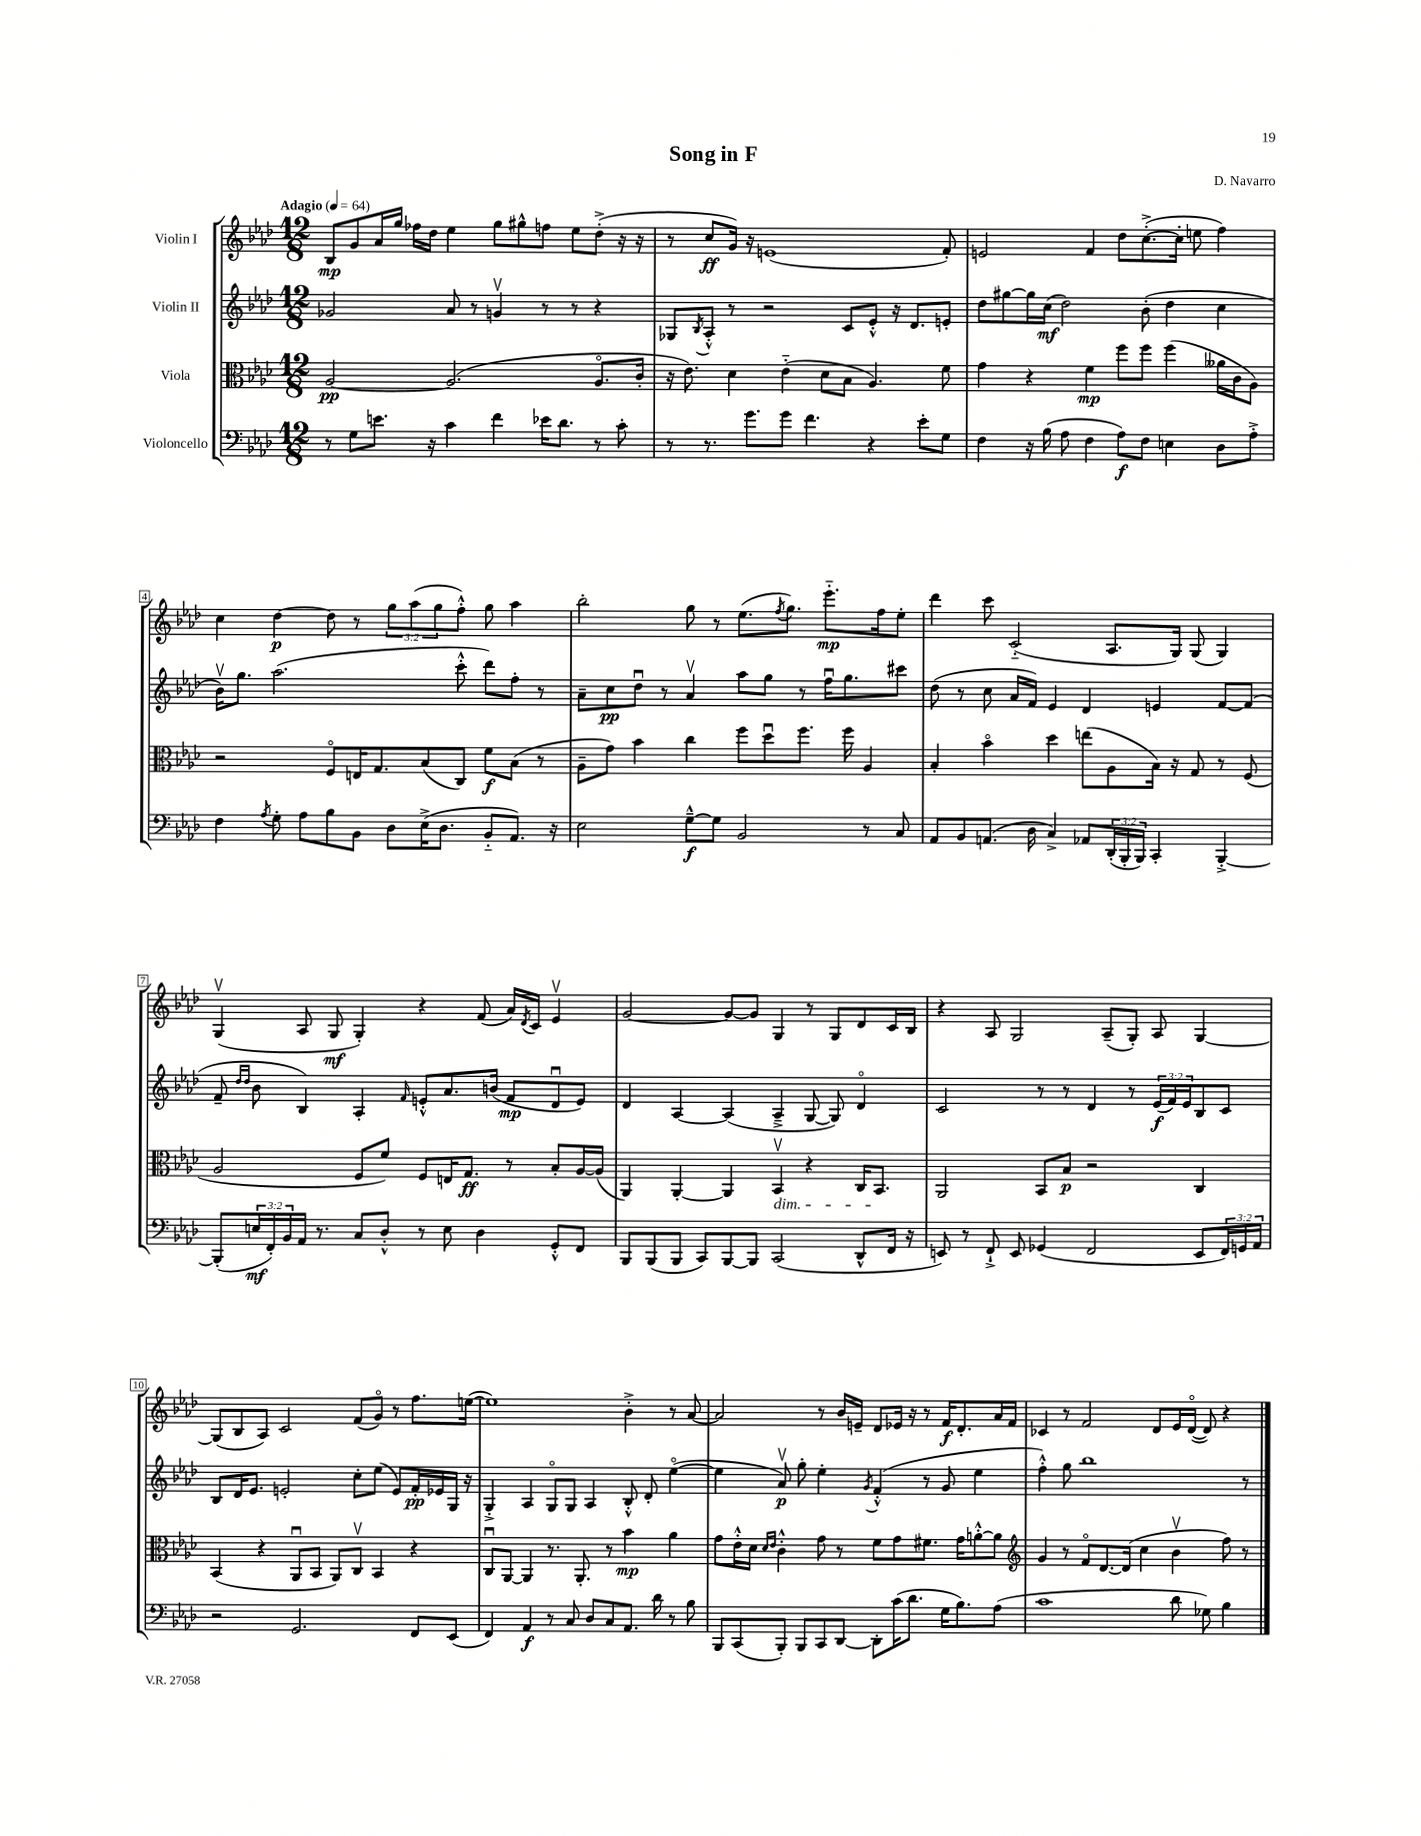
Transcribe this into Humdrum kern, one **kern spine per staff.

**kern	**dynam	**kern	**dynam	**kern	**dynam	**kern	**dynam
*part4	*part4	*part3	*part3	*part2	*part2	*part1	*part1
*staff4	*staff4	*staff3	*staff3	*staff2	*staff2	*staff1	*staff1
*I"Violoncello	*	*I"Viola	*	*I"Violin II	*	*I"Violin I	*
*clefF4	*	*clefC3	*	*clefG2	*	*clefG2	*
*k[b-e-a-d-]	*	*k[b-e-a-d-]	*	*k[b-e-a-d-]	*	*k[b-e-a-d-]	*
*M12/8	*	*M12/8	*	*M12/8	*	*M12/8	*
*MM64	*	*MM64	*	*MM64	*	*MM64	*
=1	=1	=1	=1	=1	=1	=1	=1
!	!	!	!	!	!	!LO:TX:a:B:t=Adagio	!
8r	.	[2A-/	pp	2g-X/	.	8B-/L	mp
8G\L	.	.	.	.	.	8g/	.
8.en\J	.	.	.	.	.	16a-/L	.
.	.	.	.	.	.	16gg/JJ	.
.	.	.	.	.	.	16ff-X\LL	.
16r	.	.	.	.	.	16dd-\JJ	.
4c\	.	(2.A-/]	.	8a-/	.	4ee-\	.
.	.	.	.	8r	.	.	.
4f\	.	.	.	4gnv/	.	8gg\L	.
.	.	.	.	.	.	8gg#X^^\	.
16e-X\KL	.	.	.	8r	.	8ffn\J	.
8.d-\J	.	.	.	.	.	.	.
.	.	.	.	8r	.	8ee-\L	.
8r	.	8.A-/L	.	4r	.	(8dd-'^\J	.
8c'\	.	.	.	.	.	16r	.
.	.	16c'/Jk	.	.	.	16r	.
=2	=2	=2	=2	=2	=2	=2	=2
8r	.	16r	.	8G-X/L	.	8r	.
.	.	8.e-\)	.	.	.	.	.
.	.	.	.	8qB-/	.	.	.
8.r	.	.	.	8A-'^^/J	.	8cc/L	ff
.	.	4d-\	.	8r	.	16g/Jk)	.
8.g\L	.	.	.	.	.	16r	.
.	.	.	.	2r	.	(1en	.
8g\J	.	(4e-\	.	.	.	.	.
4.f\	.	.	.	.	.	.	.
.	.	8d-\L	.	.	.	.	.
.	.	8B-\J	.	8c/L	.	.	.
4r	.	4.A-/)	.	8e-'^^/J	.	.	.
.	.	.	.	16r	.	.	.
.	.	.	.	8.d-/L	.	.	.
8e-'\L	.	.	.	.	.	.	.
8G\J	.	8f\	.	8en'/J	.	8f'/)	.
=3	=3	=3	=3	=3	=3	=3	=3
4F\	.	4g\	.	8dd-\L	.	2en/	.
.	.	.	.	[8gg#X\	.	.	.
16r	.	4r	.	16gg#\L]	.	.	.
(16B-\	.	.	.	(16cc\JJ	mf	.	.
8A-\	.	.	.	2dd-\)	.	.	.
4F\	.	4f\	mp	.	.	4f/	.
8A-\L)	f	8ff\L	.	.	.	8dd-\L	.
8F\J	.	8ff\J	.	(8b-'\	.	([8.cc'^\	.
4En\	.	(4ff\	.	4dd-\	.	.	.
.	.	.	.	.	.	16cc'\Jk]	.
.	.	.	.	.	.	8een\	.
8D-\L	.	16a--X\LL	.	4cc\	.	4ff\)	.
.	.	16c\J	.	.	.	.	.
8A-'^\J	.	8A-\J)	.	.	.	.	.
!!LO:LB:g=z
=4	=4	=4	=4	=4	=4	=4	=4
4F\	.	2r	.	16b-v\KL)	.	4cc\	.
.	.	.	.	8.gg\J	.	.	.
8qA-/	.	.	.	.	.	.	.
8G'\	.	.	.	(2.aa-\	.	[4dd-\	p
8A-\L	.	.	.	.	.	.	.
8B-\	.	8F/L	.	.	.	8dd-\]	.
8BB-\J	.	16En/K	.	.	.	8r	.
.	.	8.G/	.	.	.	.	.
8D-\L	.	.	.	.	.	12gg\L	.
.	.	.	.	.	.	(12aa-\	.
(16E-^\K	.	(8B-/	.	.	.	.	.
.	.	.	.	.	.	12gg\	.
8.D-\J	.	.	.	.	.	.	.
.	.	8C/J)	.	8ccc'^^\	.	8ff'^^\J)	.
8BB-/L	.	8f\L	f	8ddd-\L)	.	8gg\	.
8.AA-/J)	.	(8B-\J	.	8ff'\J	.	4aa-\	.
.	.	8r	.	8r	.	.	.
16r	.	.	.	.	.	.	.
=5	=5	=5	=5	=5	=5	=5	=5
2E-\	.	8A-~\L	.	8a-~\L	.	2bb-'\	.
.	.	8g\J)	.	8cc\	pp	.	.
.	.	4b-\	.	8dd-u\J	.	.	.
.	.	.	.	8r	.	.	.
[8G~^^\L	f	4cc\	.	4a-v/	.	8gg\	.
8G\J]	.	.	.	.	.	8r	.
2BB-/	.	8ff\L	.	8aa-\L	.	(8.ee-\L	.
.	.	8dd-u\	.	8gg\J	.	.	.
.	.	.	.	.	.	8qff/	.
.	.	.	.	.	.	8.gg\J)	.
.	.	8.ff\J	.	8r	.	.	.
.	.	.	.	16ffu\KL	.	8.eee-\L	mp
.	.	16ff\	.	8.gg\	.	.	.
8r	.	4A-/	.	.	.	.	.
.	.	.	.	.	.	16ff\k	.
8C/	.	.	.	8ccc#X\J	.	8ee-'\J	.
=6	=6	=6	=6	=6	=6	=6	=6
8AA-/L	.	4B-'/	.	(8dd-\	.	4ddd-\	.
8BB-/	.	.	.	8r	.	.	.
(8.AAn/J	.	4b-\	.	8cc\	.	8ccc\	.
.	.	.	.	16a-/LL	.	(2c/	.
16D-\	.	.	.	16f/JJ)	.	.	.
4C^/)	.	4dd-\	.	4e-/	.	.	.
8AA-X/L	.	(8een\L	.	4d-/	.	.	.
(24DD-'/L	.	8A-\	.	.	.	8.A-/L	.
24BBB-'/	.	.	.	.	.	.	.
24BBB-/JJ)	.	.	.	.	.	.	.
4CC'/	.	16B-\Jk)	.	4en/	.	.	.
.	.	16r	.	.	.	16G/Jk)	.
.	.	8G/	.	.	.	(8G/	.
[4BBB-'^/	.	8r	.	[8f/L	.	4G/)	.
.	.	(8F/	.	(8f/J]	.	.	.
!!LO:LB:g=z
=7	=7	=7	=7	=7	=7	=7	=7
(8BBB-'/L]	.	2A-/	.	8f~/	.	(4Gv/	.
.	.	.	.	16qqdd-/LL	.	.	.
.	.	.	.	16qqdd-/JJ	.	.	.
24En/L	mf	.	.	8b-\	.	.	.
24FF'/)	.	.	.	.	.	.	.
24BB-/	.	.	.	.	.	.	.
16AA-/JJ	.	.	.	4B-/)	.	8A-/	.
8.r	.	.	.	.	.	.	.
.	.	.	.	.	.	8G/	mf
8C/L	.	8F/L	.	4A-'/	.	4G'/)	.
8D-'^^/J	.	8f/J)	.	.	.	.	.
.	.	.	.	16qqf/	.	.	.
8r	.	8F/L	.	8en'^^/L	.	4r	.
8E\	.	16En/K	.	8.a-/	.	.	.
.	.	8.G/J	ff	.	.	.	.
4D-\	.	.	.	.	.	(8f/	.
.	.	.	.	(16bn/Jk	.	.	.
.	.	8r	.	8f/L	mp	16a-/LL)	.
.	.	.	.	.	.	8qd-/	.
.	.	.	.	.	.	16c/JJ	.
8GG'^^/L	.	8B-'/L	.	8d-u/	.	4e-v/	.
8FF/J	.	[16A-/L	.	8e/J)	.	.	.
.	.	(16A-/JJ]	.	.	.	.	.
=8	=8	=8	=8	=8	=8	=8	=8
8BBB-/L	.	4AA-/)	.	4d-/	.	[2g/	.
(8BBB-/	.	.	.	.	.	.	.
8BBB-/J	.	[4AA-'/	.	[4A-/	.	.	.
8CC/L)	.	.	.	.	.	.	.
[8BBB-/	.	4AA-/]	.	(4A-/]	.	8g/L_	.
8BBB-/J]	.	.	.	.	.	8g/J]	.
!	!	!LO:TX:b:i:t=dim.	!	!	!	!	!
(2CC/	.	4BB-v/	.	4A-~^/	.	4G/	.
.	.	4r	.	[8G/	.	8r	.
.	.	.	.	8G/])	.	8G/L	.
8DD-^^/L	.	16C/KL	.	4d-/	.	8d-/	.
.	.	8.BB-/J	.	.	.	.	.
16FF/Jk	.	.	.	.	.	16c/L	.
16r	.	.	.	.	.	16B-/JJ	.
=9	=9	=9	=9	=9	=9	=9	=9
8EEn/)	.	2AA-/	.	2c/	.	4r	.
8r	.	.	.	.	.	.	.
8FF`^/	.	.	.	.	.	8A-/	.
8EE/	.	.	.	.	.	2G/	.
(4GG-X/	.	8BB-/L	.	8r	.	.	.
.	.	8B-/J	p	8r	.	.	.
2FF/	.	2r	.	4d-/	.	.	.
.	.	.	.	.	.	(8A-~/L	.
.	.	.	.	8r	.	8G'/J)	.
.	.	.	.	(24e-/LL	f	8A-/	.
.	.	.	.	24f/)	.	.	.
.	.	.	.	24e-/J	.	.	.
8EE/L	.	4C/	.	8B-/	.	[4G/	.
24FF/L)	.	.	.	8c/J	.	.	.
24GGn/	.	.	.	.	.	.	.
24AA-/JJ	.	.	.	.	.	.	.
!!LO:LB:g=z
=10	=10	=10	=10	=10	=10	=10	=10
2r	.	(4BB-/	.	8B-/L	.	(8G/L]	.
.	.	.	.	16d-/K	.	8B-/	.
.	.	.	.	8.e-/J	.	.	.
.	.	4r	.	.	.	8A-/J)	.
.	.	.	.	2en'/	.	2c/	.
2.GG/	.	8AA-u/L	.	.	.	.	.
.	.	8BB-/J	.	.	.	.	.
.	.	8AA-/L)	.	.	.	.	.
.	.	8Cv/J	.	8cc'\L	.	(8f/L	.
.	.	4BB-/	.	(8ee-\J	.	8g/J)	.
.	.	.	.	8e/L)	.	8r	.
8FF/L	.	4r	.	16f'/L	pp	8.ff\L	.
.	.	.	.	16e-X/	.	.	.
(8EE-/J	.	.	.	16G/JJ	.	.	.
.	.	.	.	16r	.	([16een\Jk	.
=11	=11	=11	=11	=11	=11	=11	=11
4FF/)	.	8Cu/L	.	4G'^/	.	1ee])	.
.	.	[8AA-/J	.	.	.	.	.
4AA-/	f	4AA-/]	.	4A-/	.	.	.
8r	.	8.r	.	8G/L	.	.	.
8C/	.	.	.	8G/J	.	.	.
.	.	8.AA-'/	.	.	.	.	.
8D-/L	.	.	.	4A-/	.	.	.
8C/	.	8r	.	.	.	.	.
8.AA-/J	.	4b-\	mp	8B-'^^/	.	4b-'^\	.
.	.	.	.	8d-'/	.	.	.
16d-\	.	.	.	.	.	.	.
8r	.	4a-\	.	([4ee-\	.	8r	.
8B-\	.	.	.	.	.	[8a-/	.
=12	=12	=12	=12	=12	=12	=12	=12
8BBB-/L	.	8g\L	.	4ee-\]	.	2a-/]	.
(8CC/	.	16e-'^^\L	.	.	.	.	.
.	.	16d-\JJ	.	.	.	.	.
.	.	16qqd-/LL	.	.	.	.	.
.	.	16qqe-/JJ	.	.	.	.	.
8BBB-'/J)	.	4c'^^\	.	8a-v/)	p	.	.
8BBB-/L	.	.	.	8gg'\	.	.	.
8CC/	.	8g\	.	4ee-'\	.	8r	.
[8DD-/J	.	8r	.	.	.	16b-/LL	.
.	.	.	.	.	.	16en~/JJ	.
.	.	.	.	8qg/	.	.	.
8DD-'\L]	.	8f\L	.	(4f'^^/	.	8d-/L	.
(16c\K	.	8g\	.	.	.	16e-X/Jk	.
8.d-\J	.	.	.	.	.	16r	.
.	.	8.f#X\J	.	8r	.	8r	.
16G\KL	.	.	.	8g/	.	16f/KL	f
8.B-\)	.	16g\KL	.	.	.	8.d-'/	.
.	.	[8an'^^\	.	4ee-\	.	.	.
(8A-\J	.	8a\J]	.	.	.	16a-/L	.
.	.	.	.	.	.	16f/JJ	.
=13	=13	=13	=13	=13	=13	=13	=13
*	*	*clefG2	*	*	*	*	*
1c	.	4g/	.	4ff'^^\)	.	4c-X/	.
.	.	8r	.	8gg\	.	8r	.
.	.	8f/L	.	1bb-	.	2f/	.
.	.	[8.d-/	.	.	.	.	.
.	.	(16d-/Jk]	.	.	.	.	.
.	.	4cc\	.	.	.	.	.
.	.	.	.	.	.	8d-/L	.
8d-\	.	4b-v\	.	.	.	16e-/L	.
.	.	.	.	.	.	([16d-/JJ	.
8G-X\)	.	.	.	.	.	8d-/])	.
4B-\	.	8ff\)	.	.	.	4r	.
.	.	8r	.	8r	.	.	.
==	==	==	==	==	==	==	==
*-	*-	*-	*-	*-	*-	*-	*-
